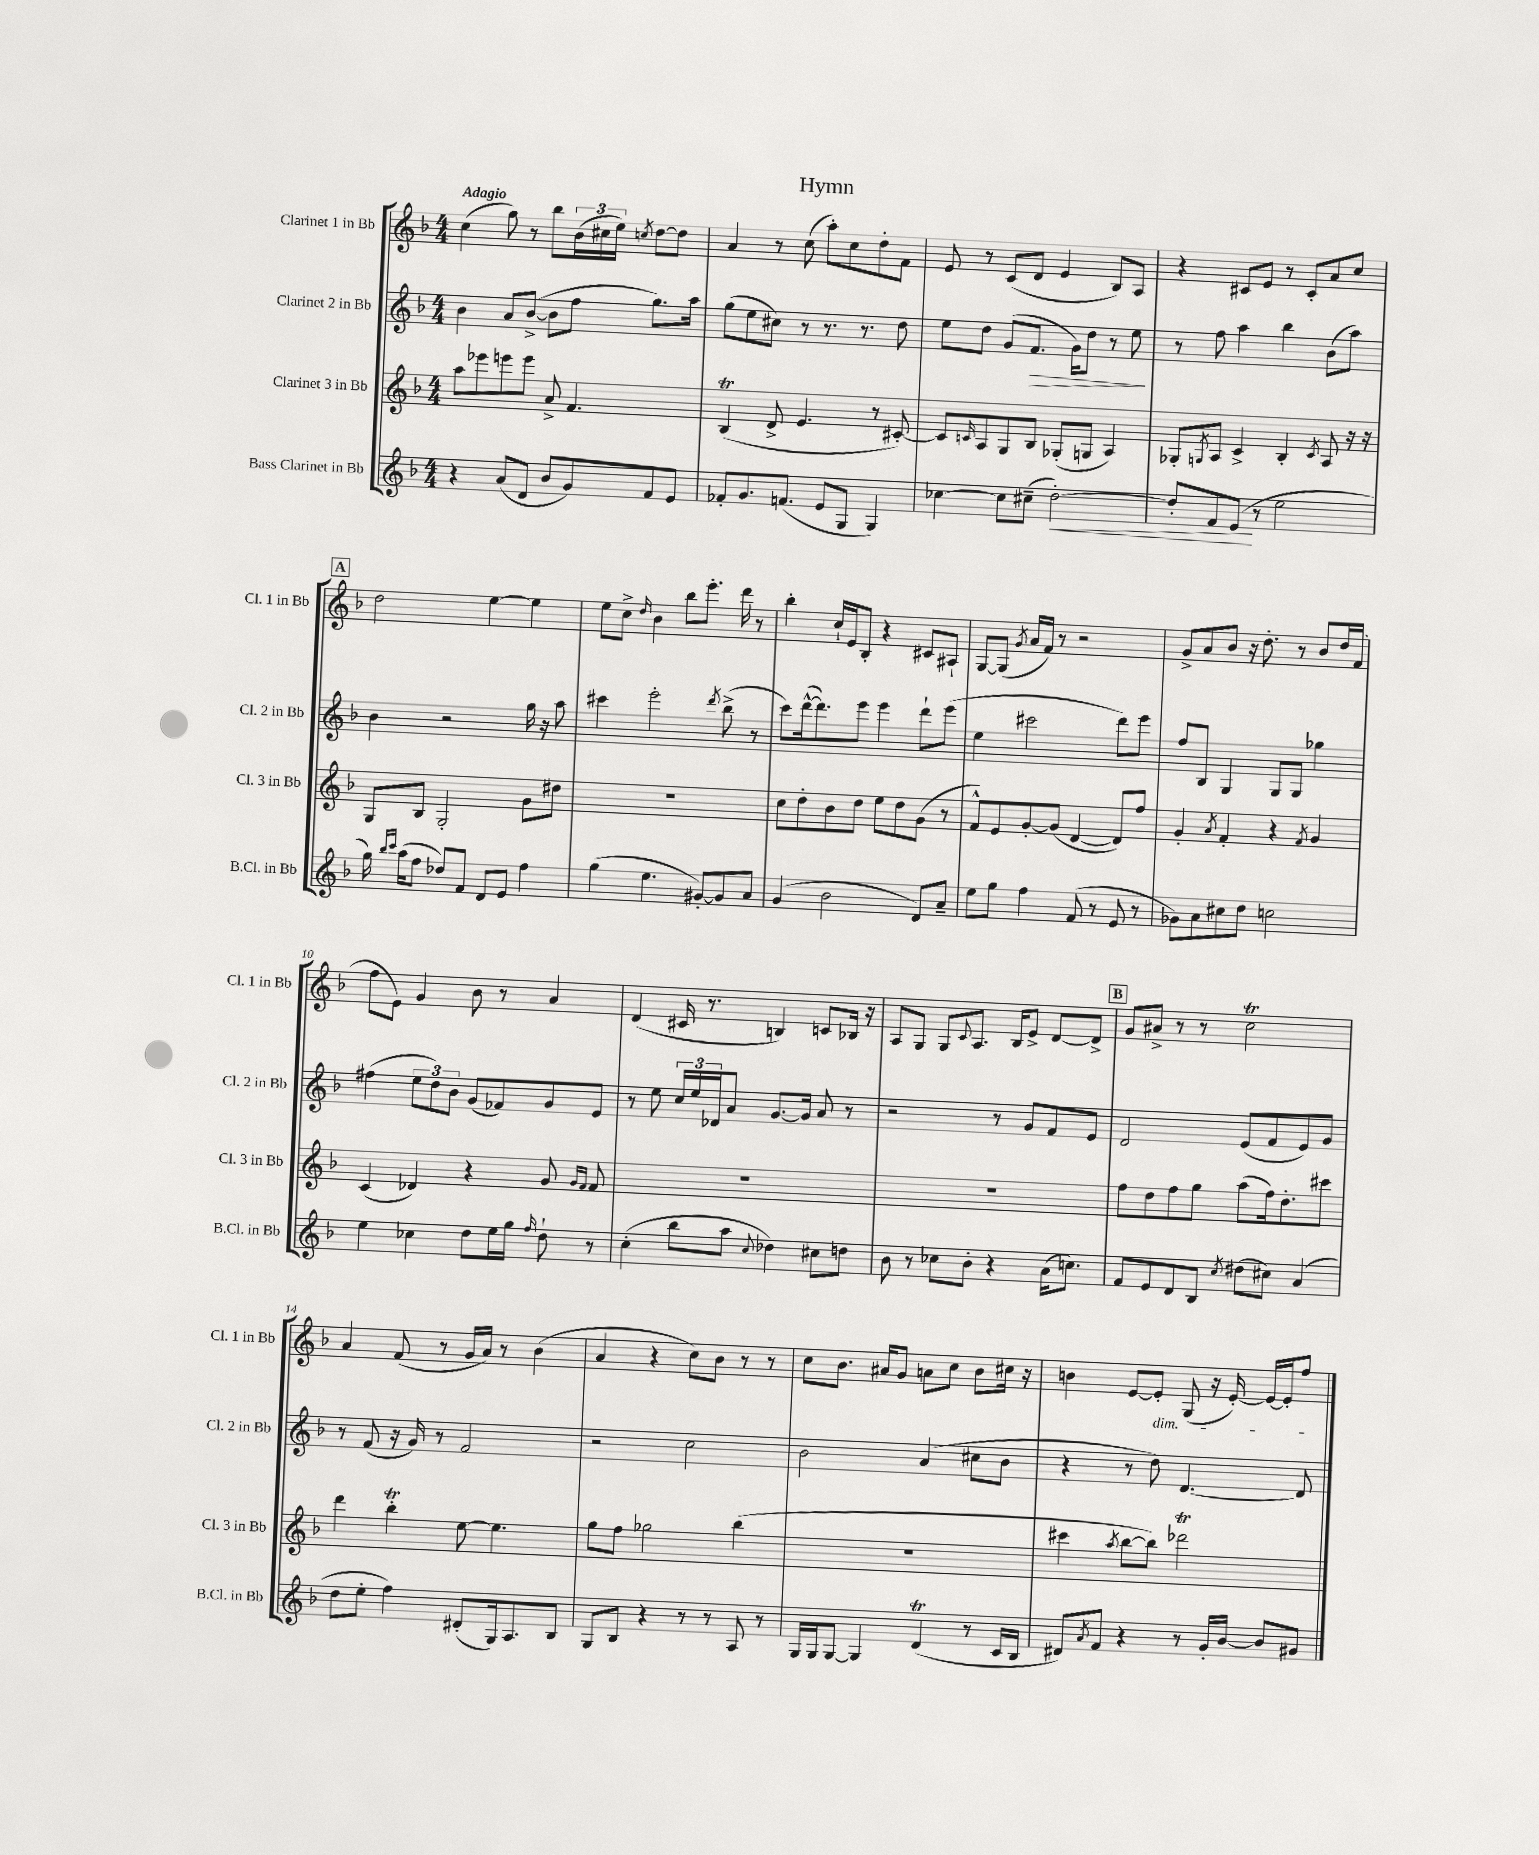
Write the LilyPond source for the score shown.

\header { title = "Hymn" }
<<
\new StaffGroup <<
\new Staff = "s0" \with { instrumentName = "Clarinet 1 in Bb" shortInstrumentName = "Cl. 1 in Bb" } {
    \clef treble \key f \major \numericTimeSignature \time 4/4 \tempo "Adagio"
    c''4( g''8) r8 bes''8 \tuplet 3/2 { bes'16( cis''16 e''16) } \acciaccatura { c''8 } d''8~ d''8 |
    a'4 r8 c''8( a''8-.) c''8 d''8-. f'8 |
    e'8 r8 c'8( d'8 e'4 bes8) a8 |
    r4 cis'8 e'8 r8 cis'8-. a'8 c''8 |
    \mark \markup { \box "A" } d''2 e''4~ e''4 |
    e''8 c''8-> \grace { d''16 } bes'4 bes''8 e'''8.-. d'''16 r8 |
    bes''4-. c''16-! e'16 bes8-. r4 cis'8 ais8-! |
    g8~ g8( \acciaccatura { g'8 } a'16 f'16) r8 r2 |
    g'8-> a'8 bes'8 r16 d''8.-. r8 bes'8 d''16 f'16( |
    f''8 e'8) g'4 bes'8 r8 a'4 |
    d'4( cis'16 r8. b4) c'8 bes16 r16 |
    a8 g8 g8 \appoggiatura { c'8 } a8. bes16 e'8-> d'8~ d'8-> |
    \mark \markup { \box "B" } g'8 ais'8-> r8 r8 c''2\trill |
    a'4 f'8( r8 g'16 a'16) r8 bes'4( |
    a'4 r4 c''8) bes'8 r8 r8 |
    c''8 bes'8. ais'16 g'8 a'8 c''8 bes'8 cis''16 r16 |
    b'4 e'8~ e'8-.\dim g8( r16 e'16~-.) e'16~ e'16-. f''8\! \bar "|." |
}
\new Staff = "s1" \with { instrumentName = "Clarinet 2 in Bb" shortInstrumentName = "Cl. 2 in Bb" } {
    \clef treble \key f \major \numericTimeSignature \time 4/4
    bes'4 a'8 bes'8~->( bes'8 f''8 g''8.) a''16 |
    g''8( e''8 cis''8) r8 r8. r8. d''8 |
    e''8 d''8 g'8( f'8.\> g'16) d''8 r8 e''8\! |
    r8 f''8 a''4 bes''4 bes'8( a''8) |
    \mark \markup { \box "A" } bes'4 r2 g''16 r16 a''8 |
    cis'''4 e'''2-. \acciaccatura { d'''8 } bes''8->( r8 |
    c'''8) d'''16~-^( d'''8.) e'''8 e'''4 d'''8-! e'''8( |
    e''4 cis'''2 d'''8) e'''8 |
    f''8 bes8 g4 g8 g8 ges''4 |
    fis''4( \tuplet 3/2 { e''8 d''8) bes'8 } g'8( fes'8) g'8 e'8 |
    r8 e''8 \tuplet 3/2 { c''16 e''16 des'16 } a'8 g'8.~ g'16 a'8 r8 |
    r2 r8 g'8 f'8 e'8 |
    \mark \markup { \box "B" } d'2 e'8( f'8 e'8) g'8 |
    r8 f'8( r16 g'16) r8 f'2 |
    r2 c''2 |
    bes'2 a'4( cis''8 bes'8 |
    r4 r8 d''8) d'4.~ d'8 \bar "|." |
}
\new Staff = "s2" \with { instrumentName = "Clarinet 3 in Bb" shortInstrumentName = "Cl. 3 in Bb" } {
    \clef treble \key f \major \numericTimeSignature \time 4/4
    a''8 ees'''8 e'''8 e'''8 a'8-> f'4. |
    bes4\trill( d'8-> e'4. r8 cis'8~-.) |
    cis'8 \grace { c'16 } a8 g8 bes8 ges8-.( g8 a4) |
    ges8-. \acciaccatura { g8 } a8 c'4-> bes4-. \acciaccatura { c'8 } a8 r16 r16 |
    \mark \markup { \box "A" } g8 bes8 g2-. g'8 dis''8 |
    R1 |
    c''8 d''8-. bes'8 d''8 e''8 d''8 g'8( r8 |
    f'8-^) e'8 g'8~-. g'8( d'4~ d'8) f''8 |
    g'4-. \acciaccatura { a'8 } f'4-. r4 \acciaccatura { f'8 } g'4 |
    c'4( des'4) r4 g'8 \grace { g'16 f'16 } f'8 |
    R1 |
    R1 |
    \mark \markup { \box "B" } f''8 d''8 f''8 g''8 a''8( f''16) d''8.-. cis'''8 |
    d'''4 bes''4-.\trill e''8~ e''4. |
    g''8 f''8 ges''2 bes''4( |
    R1 |
    cis'''4 \acciaccatura { a''8 } bes''8~ bes''8) des'''2\trill \bar "|." |
}
\new Staff = "s3" \with { instrumentName = "Bass Clarinet in Bb" shortInstrumentName = "B.Cl. in Bb" } {
    \clef treble \key f \major \numericTimeSignature \time 4/4
    r4 a'8( d'8 bes'8 g'8) f'8 e'8 |
    fes'8-. g'8. f'8.( e'8 g8 g4) |
    ces''4~ ces''8 cis''8--( d''2~-.\<) |
    d''8-. f'8 e'8\!( r8 e''2 |
    \mark \markup { \box "A" } g''16) \grace { bes''16 c'''16 } a''16( f''8 des''8) f'8 d'8 e'8 f''4 |
    g''4( e''4. gis'8~-.) gis'8 a'8 |
    g'4( bes'2 d'8) a'8-- |
    e''8 g''8 f''4 f'8( r8 e'8 r8 |
    ges'8) a'8 cis''8 d''8 c''2 |
    e''4 ces''4 d''8 e''16 g''16 \grace { f''16 } d''8-! r8 |
    c''4-.( bes''8 a''8 \appoggiatura { c''8 } des''4) cis''8 d''8 |
    bes'8 r8 ces''8 bes'8-. r4 a'16( c''8.) |
    \mark \markup { \box "B" } f'8 e'8 d'8 bes8 \acciaccatura { c''8 } dis''8( cis''8) a'4( |
    d''8 e''8-. f''4) dis'8-.( g16) a8. bes8 |
    g8 bes8 r4 r8 r8 a8 r8 |
    g16 g16 g8~ g4 d'4\trill( r8 c'16 bes16 |
    dis'8) \acciaccatura { a'8 } f'8 r4 r8 g'16-. bes'16~ bes'8 gis'8 \bar "|." |
}
>>
>>
